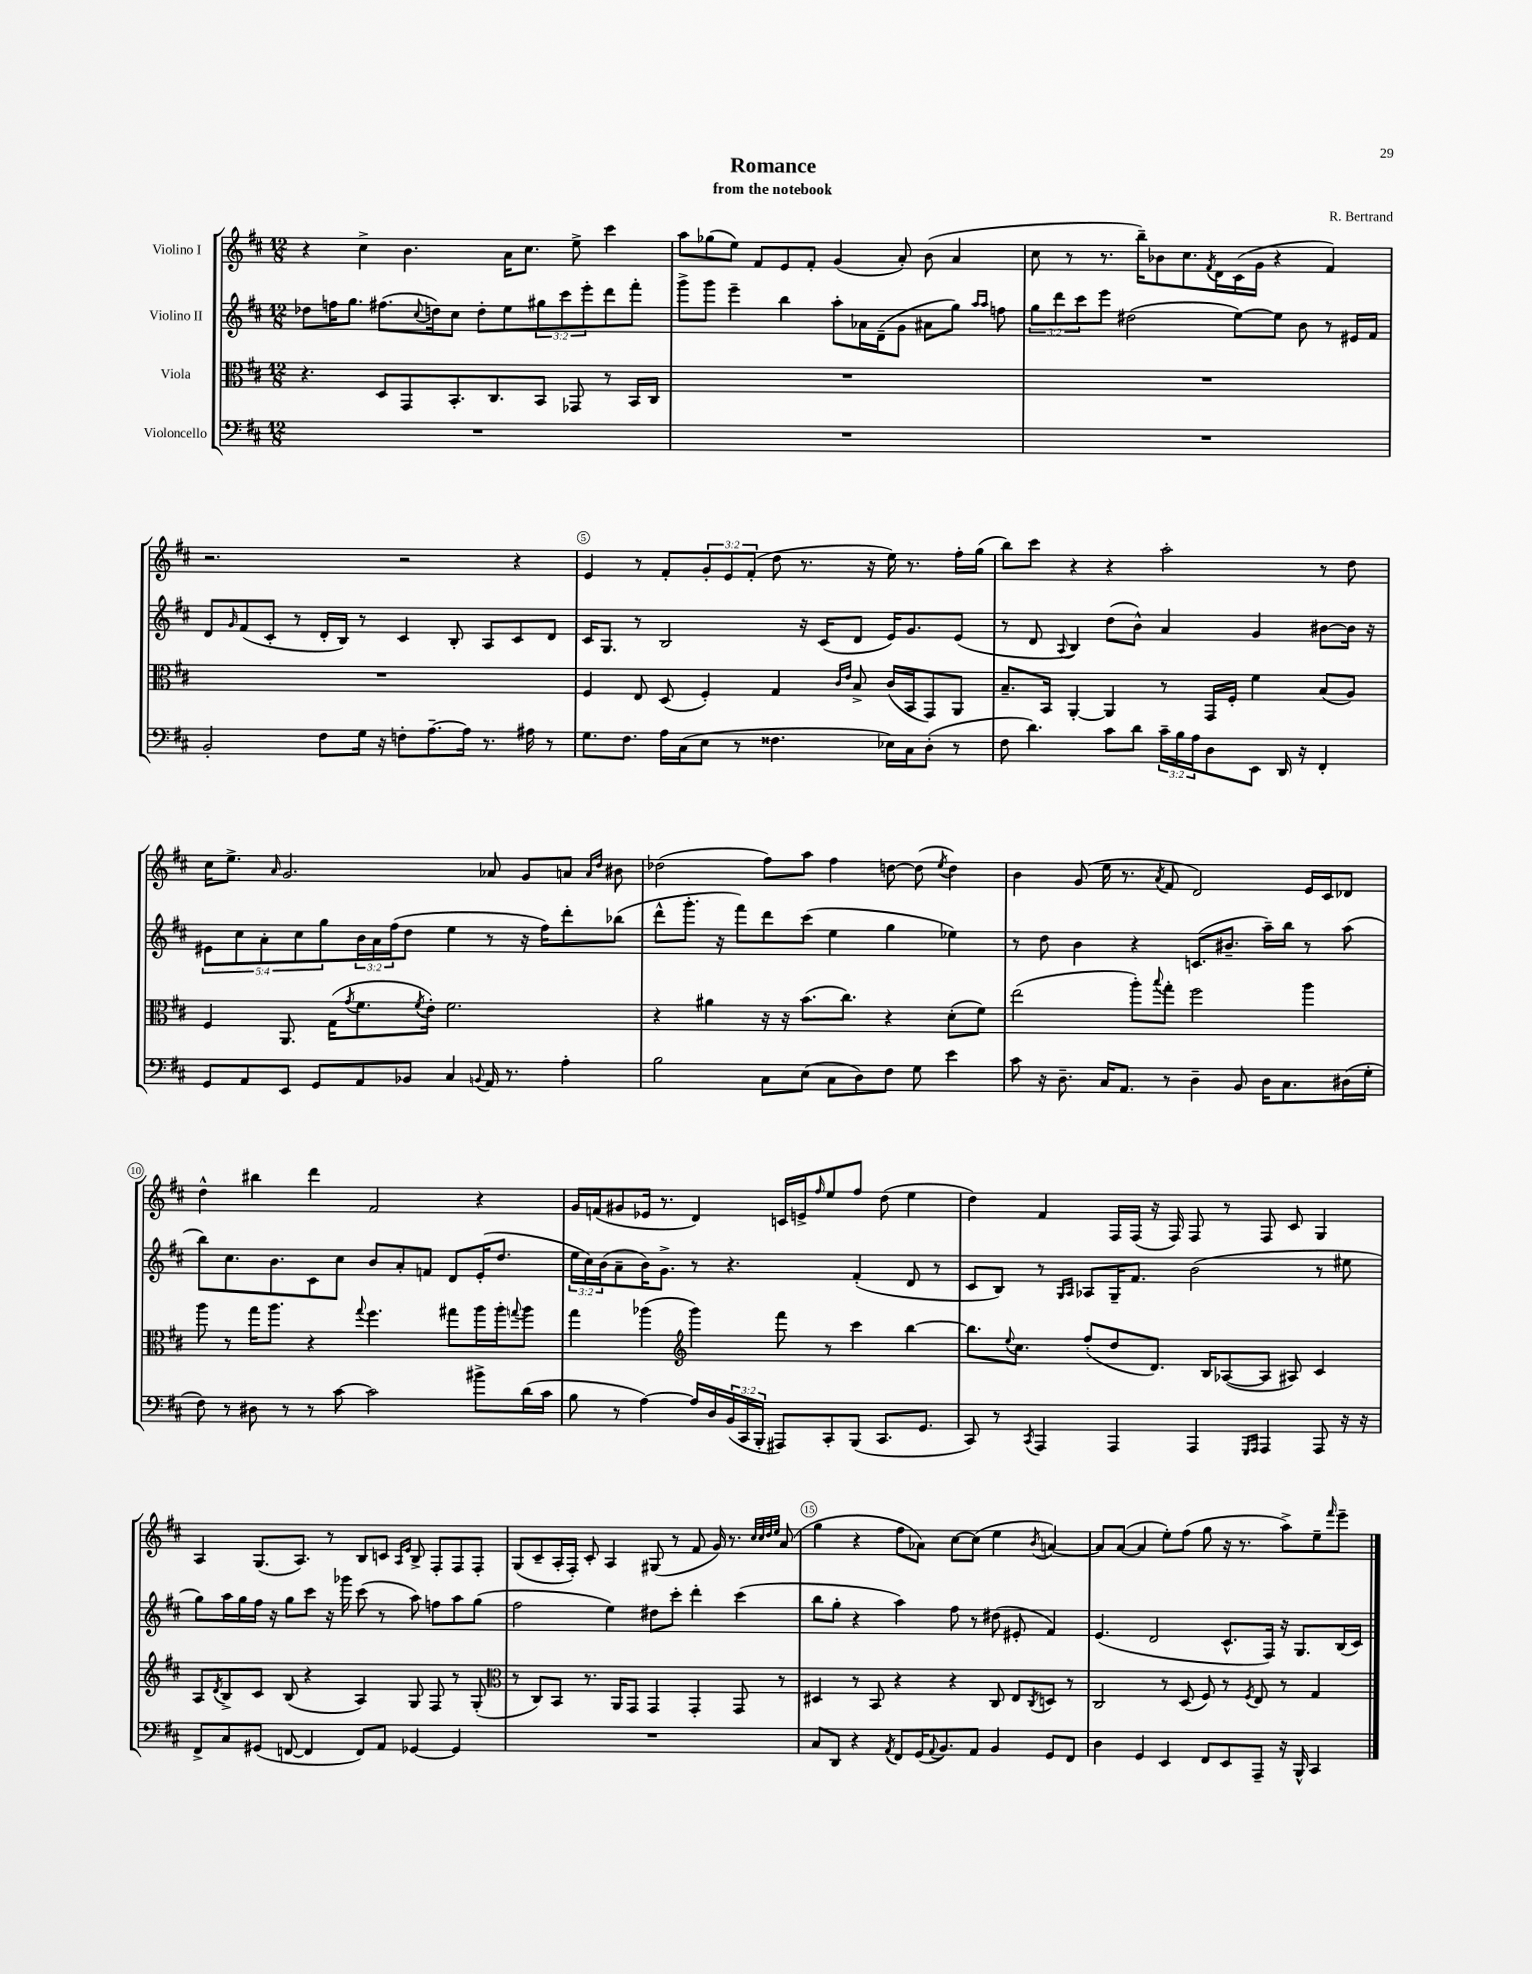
\header { title = "Romance" composer = "R. Bertrand" subtitle = "from the notebook" }
<<
\new StaffGroup <<
\new Staff = "s0" \with { instrumentName = "Violino I" } {
    \clef treble \key d \major \numericTimeSignature \time 12/8 \override Staff.TupletNumber.text = #tuplet-number::calc-fraction-text
    r4 cis''4-> b'4. a'16 cis''8. e''8-> cis'''4 |
    a''8 ges''8( e''8) fis'8 e'8 fis'8-. g'4( a'8-.) b'8( a'4 |
    cis''8 r8 r8. b''16--) bes'8 cis''8. \acciaccatura { fis'8 } d'16 cis'16( g'16 r4 fis'4) |
    r2. r2 r4 |
    e'4 r8 fis'8-. \tuplet 3/2 { g'8-. e'8 fis'8-.( } d''8 r8. r16 e''16) r8. fis''16-. g''16( |
    b''8) cis'''8 r4 r4 a''2-. r8 d''8 |
    cis''16 e''8.-> \grace { a'16 } g'2. aes'8 g'8 a'8 \grace { a'16 d''16 } bis'8 |
    des''2( fis''8) a''8 fis''4 d''8~ d''8( \acciaccatura { e''8 } d''4) |
    b'4 g'8( e''16 r8. \acciaccatura { a'8 } fis'8 d'2) e'16 cis'16 des'8 |
    d''4-^ bis''4 d'''4 fis'2 r4 |
    g'16 f'16( gis'8 ees'16 r8. d'4) c'16 e'16-> \grace { fis''16 } e''8 fis''8 d''8( e''4 |
    d''4) fis'4 fis16 fis16( r16 fis16) fis8 r8 fis8 cis'8 g4 |
    a4 g8.( a8.) r8 b8 c'8 \grace { a16 e'16 } b8-> fis8-. fis8 fis8-. |
    g8( cis'8-- a16-. fis16-.) cis'8-. a4 gis8( r8 fis'8 g'16) r8. \grace { cis''32 cis''32 d''32 e''32 } a'8( |
    g''4 r4 fis''8 aes'8) cis''8~ cis''8( e''4 \acciaccatura { b'8 } a'4~) |
    a'8 a'8~( a'4 e''8-.) fis''8( g''8 r16 r8. a''8->) e''8-- \grace { fis'''16 } e'''8-- \bar "|." |
}
\new Staff = "s1" \with { instrumentName = "Violino II" } {
    \clef treble \key d \major \numericTimeSignature \time 12/8 \override Staff.TupletNumber.text = #tuplet-number::calc-fraction-text
    des''8 f''16 g''8. fis''8.( \appoggiatura { cis''8 } d''16) cis''8 d''8-. e''8 \tuplet 3/2 { gis''8 cis'''8 e'''8-. } d'''8 fis'''8-. |
    g'''8-> g'''8 e'''4-- b''4 a''8-. aes'16 d'16--( g'8 ais'8 g''8) \grace { a''16 a''16 } f''8 |
    \tuplet 3/2 { g''8 d'''8 cis'''8 } e'''8 dis''2( e''8~) e''8 b'8 r8 eis'16 fis'16 |
    d'8 \grace { g'16 } fis'8( cis'8-. r8 d'16-. b16) r8 cis'4 b8-. a8 cis'8 d'8 |
    cis'16 g8. r8 b2 r16 cis'16( d'8 e'16) g'8. e'8( |
    r8 d'8 \appoggiatura { a8 } b4) d''8( b'8-^) a'4 g'4 bis'8~ bis'16 r16 |
    \tuplet 5/4 { eis'8 cis''8 a'8-. cis''8 g''8 } \tuplet 3/2 { b'16 a'16 fis''16( } d''8 e''4 r8 r16 fis''16) d'''8-. bes''8( |
    d'''8-^ g'''8.-. r16 fis'''8) d'''8 cis'''8( e''4 g''4 ees''4) |
    r8 d''8 b'4 r4 c'8.( bis'8.-- a''16--) b''16 r8 a''8( |
    b''8) cis''8. b'8. cis'8 cis''8 b'8 a'8-. f'8 d'8 e'16-.( d''8. |
    \tuplet 3/2 { e''16 cis''16) b'16( } a'8-- b'16) g'8.-> r8 r4. fis'4-.( d'8 r8 |
    cis'8 b8) r8 \grace { g16 a16 } aes8 g16-- fis'8. b'2( r8 eis''8 |
    g''8) a''16 g''16 fis''16 r16 g''8 cis'''8 r16 ges'''16 cis'''8( r8 a''8) f''8 a''8 g''8( |
    fis''2 e''4) dis''8 cis'''8-. d'''4-. cis'''4( |
    b''8 g''8-. r4 a''4) fis''8 r8 dis''8( eis'8-. fis'4) |
    e'4.( d'2 cis'8.-^ fis16) r16 g8. b16( cis'16) \bar "|." |
}
\new Staff = "s2" \with { instrumentName = "Viola" } {
    \clef alto \key d \major \numericTimeSignature \time 12/8
    r4. d8 g,8 b,8.-. cis8. b,8 ges,8 r8 b,16 cis16 |
    R1. |
    R1. |
    R1. |
    fis4 e8 d8( fis4-.) g4 \grace { cis'16 e'16 } b8-> cis'16( b,16 g,8) a,8 |
    b8.-- b,16 a,4~-. a,4 r8 g,16 fis16-. fis'4 b8( a8) |
    fis4 a,8. g16( \acciaccatura { g'8 } fis'8. \acciaccatura { fis'8 } e'16-.) fis'2. |
    r4 ais'4 r16 r16 b'8.( cis''8.) r4 d'8-.( fis'8) |
    e''2( a''8-.) \appoggiatura { b''8 } g''8-. fis''2 a''4 |
    a''8 r8 g''16 a''8. r4 \appoggiatura { g''8 } fis''4. gis''8 a''16 a''16-. \appoggiatura { g''8 } a''8 |
    g''4 aes''4( \clef treble g'''4) fis'''8 r8 cis'''4 b''4~ |
    b''8. \appoggiatura { e''8 } cis''8. fis''8-.( d''8 d'8.) b16 aes8~( aes8 ais8) cis'4 |
    a8 \acciaccatura { d'8 } b8-> cis'8 b8( r4 a4) g8 fis8 r8 g8-.( |
    \clef alto r8 cis8) b,8 r8. a,16 g,8 g,4 g,4-. g,8 r8 |
    dis4 r8 b,8 r4 r4 cis8 e8 \acciaccatura { cis8 } d8 r8 |
    cis2 r8 d8( fis8) r8 \acciaccatura { fis8 } e8 r8 g4 \bar "|." |
}
\new Staff = "s3" \with { instrumentName = "Violoncello" } {
    \clef bass \key d \major \numericTimeSignature \time 12/8 \override Staff.TupletNumber.text = #tuplet-number::calc-fraction-text
    R1. |
    R1. |
    R1. |
    b,2-. fis8 g16 r16 f8-. a8.~-- a16 r8. ais16 r8 |
    g8. fis8. a16 cis16( e8 r8 fisis4. ees16) cis16 d8-.( r8 |
    fis8 d'4.) cis'8 d'8 \tuplet 3/2 { cis'16-- b16 a16 } d8 e,8 d,16 r16 fis,4-. |
    g,8 a,8 e,8 g,8 a,8 bes,8 cis4 \appoggiatura { b,8 } a,16 r8. a4-. |
    b2 cis8 e8( cis8 d8) fis8 g8 e'4 |
    cis'8 r16 d8.-- cis16 a,8. r8 d4-- b,8 d16 cis8. dis16( g16-. |
    fis8) r8 dis8 r8 r8 cis'8~ cis'2 bis'8-> d'16( cis'16 |
    b8 r8 a4~) a16 d16 \tuplet 3/2 { b,16( cis,16 b,,16-. } ais,,8) cis,8-. b,,8( cis,8. g,8. |
    cis,8) r8 \acciaccatura { cis,8 } a,,4 a,,4 a,,4 \grace { g,,16 a,,16 } a,,4 a,,8 r16 r16 |
    fis,8-> cis8 gis,8( f,8~ f,4 f,8) a,8 ges,4~ ges,4 |
    R1. |
    cis8 d,8 r4 \acciaccatura { a,8 } fis,8 g,16( \appoggiatura { a,8 } b,8.) a,8 b,4 g,8 fis,8 |
    d4 g,4 e,4 fis,8 e,8 a,,8-- r16 b,,16-^ cis,4 \bar "|." |
}
>>
>>
\layout { \context { \Score \override BarNumber.break-visibility = ##(#f #t #t) barNumberVisibility = #(every-nth-bar-number-visible 5) \override BarNumber.stencil = #(make-stencil-circler 0.1 0.3 ly:text-interface::print) } }
